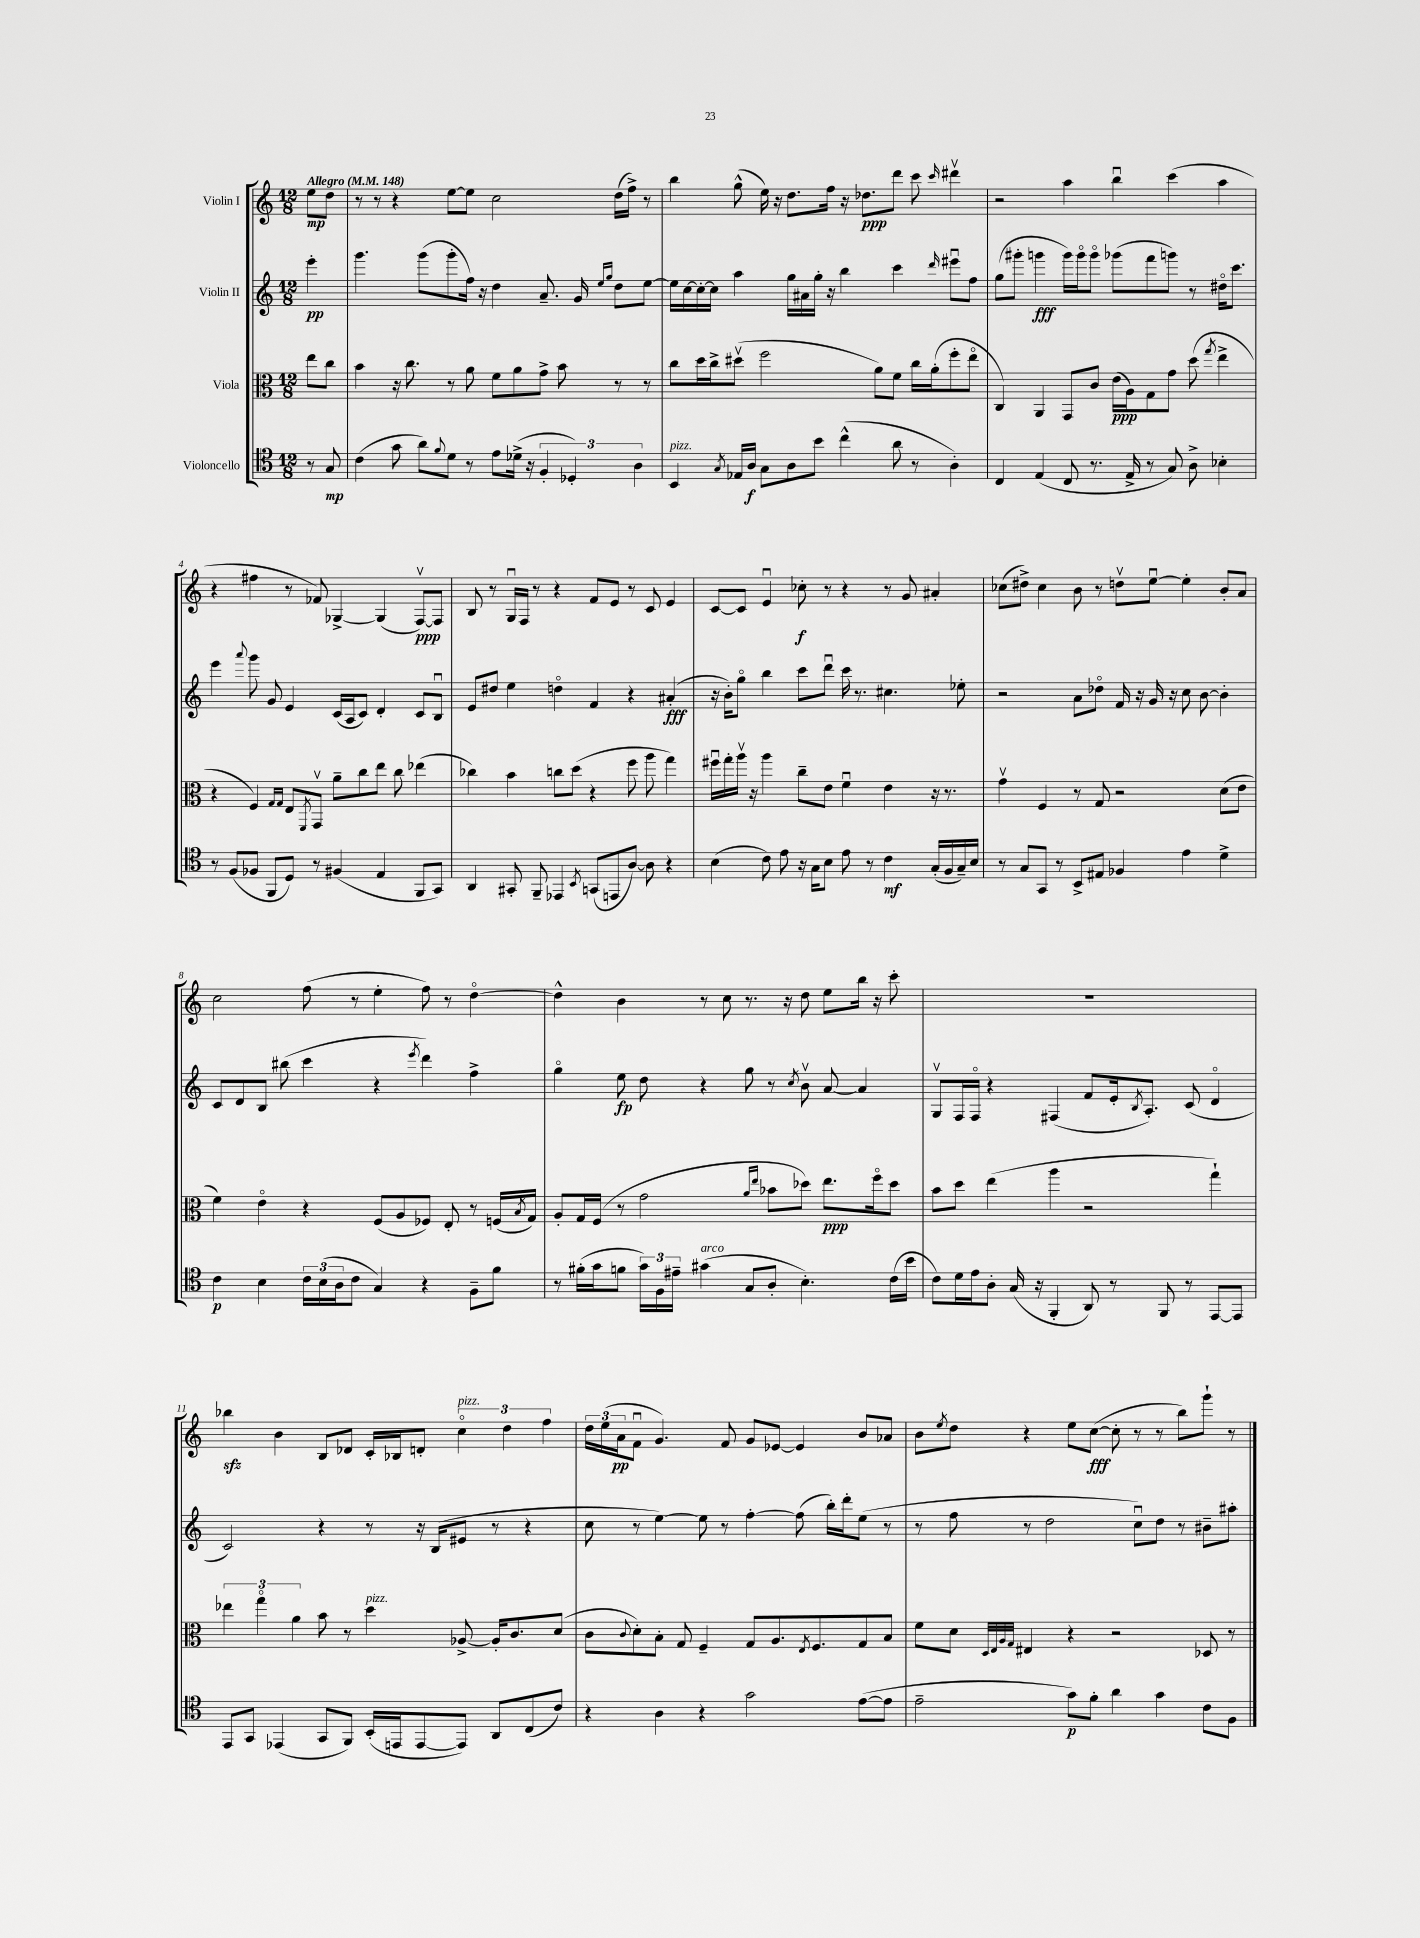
<<
\new StaffGroup <<
\new Staff = "s0" \with { instrumentName = "Violin I" } {
    \clef treble \key c \major \numericTimeSignature \time 12/8 \partial 4 \tempo "Allegro" 4 = 148
    e''8\mp d''8 |
    r8 r8 r4 e''8~ e''8 c''2 d''16( f''16->) r8 |
    b''4 g''8-^( e''16) r16 d''8. f''16 r16 des''8.\ppp d'''8 c'''8 \grace { c'''16 } dis'''4\upbow |
    r2 a''4 b''4\downbow c'''4( a''4 |
    r4 fis''4 r8 fes'8) ges4~-> ges4( f8~\upbow\ppp) f8 |
    b8 r8 g16\downbow f16 r8 r4 f'8 e'8 r8 c'8 e'4 |
    c'8~ c'8 e'4\downbow ces''8-.\f r8 r4 r8 g'8 ais'4-. |
    ces''8( dis''8->) ces''4 b'8 r8 d''8\upbow e''8~\downbow e''4-. b'8-. a'8 |
    c''2 f''8( r8 e''4-. f''8) r8 d''4~\flageolet |
    d''4-^ b'4 r8 c''8 r8. r16 d''8 e''8 b''16 r16 c'''8-. |
    R1. |
    bes''4\sfz b'4 b8 des'8 c'16-. bes16 d'8-. \tuplet 3/2 { c''4\flageolet^\markup { \italic "pizz." } d''4 f''4 } |
    \tuplet 3/2 { d''16 e''16( a'16\pp } f'8\downbow g'4.) f'8 g'8 ees'8~ ees'4 b'8 aes'8 |
    b'8 \acciaccatura { e''8 } d''8 r4 e''8 c''8~\fff( c''8-. r8 r8 b''8) g'''8-! r8 \bar "|." |
}
\new Staff = "s1" \with { instrumentName = "Violin II" } {
    \clef treble \key c \major \numericTimeSignature \time 12/8 \partial 4
    e'''4-.\pp |
    g'''4. g'''8( g'''8-. f''16) r16 d''4 a'8.-- g'16 \grace { e''16 g''16 } d''8 e''8~ |
    e''16 c''16~ c''16~-. c''16 a''4 g''16 ais'16 g''16-. r16 b''4 c'''4 \grace { d'''16 } eis'''8\downbow f''8 |
    g''8( gis'''8-. g'''4\fff g'''16) g'''16\flageolet g'''8\flageolet ges'''8( f'''8 g'''8) r8 dis''16\flageolet c'''8. |
    e'''4 \appoggiatura { a'''8 } g'''8 g'8 e'4 c'16( a16 c'8) d'4-. c'8 b8\downbow |
    e'8 dis''8 e''4 d''4\flageolet f'4 r4 ais'4-.\fff( |
    r16 b'16-.) g''8\flageolet b''4 c'''8 d'''8\downbow c'''16 r8. cis''4. ees''8-. |
    r2 a'8 des''8\flageolet f'16 r16 g'16 r16 c''8 b'8~ b'4-. |
    c'8 d'8 b8 bis''8( c'''4 r4 \acciaccatura { e'''8 } d'''4) f''4-> |
    g''4\flageolet e''8\fp d''8 r4 g''8 r8 \acciaccatura { c''8 } b'8\upbow a'8~ a'4 |
    g8\upbow f16 f16\flageolet r4 fis4( f'8 e'16-. \acciaccatura { b8 } a8.-.) c'8( d'4\flageolet |
    c'2) r4 r8 r16 b16( eis'8 r8 r4 |
    c''8 r8 e''4~) e''8 r8 f''4~-. f''8( b''16-.) d'''16-. e''8( r8 |
    r8 f''8 r8 d''2 c''8\downbow) d''8 r8 bis'8-- ais''8-. \bar "|." |
}
\new Staff = "s2" \with { instrumentName = "Viola" } {
    \clef alto \key c \major \numericTimeSignature \time 12/8 \partial 4
    e''8 c''8 |
    b'4 r16 c''8. r8 a'8 f'8 a'8 g'8-> b'8 r8 r8 |
    c''8 d''16 c''16-> dis''8\upbow( f''2 a'8) f'8 c''16 a'16-.( f''8-. e''8\flageolet |
    c4) a,4 g,8 c'8 e'16\ppp( a16) g8 g'8 d''8( \acciaccatura { g''8 } e''4-> |
    r4 f4) \grace { g16 g16 } e8 \acciaccatura { f,8 } g,8\upbow a'8-- c''8 e''8 c''8 ees''4( |
    ces''4) b'4 c''8 d''8( r4 f''8 a''8 g''4) |
    fis''16\downbow g''16-. a''16\upbow r16 a''4 c''8-- e'8 f'4\downbow e'4 r16 r8. |
    g'4\upbow f4 r8 g8 r2 d'8( e'8 |
    f'4) e'4\flageolet r4 f8( a8 fes8) e8-. r8 f16( \acciaccatura { b8 } g16) |
    a8-. g16 f16( r8 g'2 \grace { a'16 e''16 } bes'8 des''8) e''8.\ppp f''16\flageolet des''8 |
    b'8 d''8 e''4( a''4 r2 g''4-!) |
    \tuplet 3/2 { ees''4 g''4\flageolet a'4 } b'8 r8 d''4^\markup { \italic "pizz." } aes8~-> aes16-. c'8. d'8( |
    c'8 \appoggiatura { c'8 } d'8-.) b8-. g8 f4-- g8 a8. \acciaccatura { e8 } f8. g8 b8 |
    f'8 d'8 \grace { d32 e32 a32 g32 } eis4 r4 r2 des8 r8 \bar "|." |
}
\new Staff = "s3" \with { instrumentName = "Violoncello" } {
    \clef tenor \key c \major \numericTimeSignature \time 12/8 \partial 4
    r8 g8\mp |
    c'4( g'8 a'8) \appoggiatura { f'8 } d'8 r8 e'8 des'16->( r16 \tuplet 3/2 { f4-. des4-.) a4 } |
    b,4^\markup { \italic "pizz." } \acciaccatura { g8 } ees16 a16\f g8 a8 b'8 c''4-^( a'8 r8 a4-.) |
    c4 e4( c8 r8. e16-> r8 g8) a8-> bes4-. |
    r8 f8( fes8 f,8 d8) r8 fis4( e4 f,8 g,8) |
    a,4 gis,8-. f,8-- ees,4 \acciaccatura { b,8 } g,8( e,8 a8~) a8 r4 |
    b4( c'8) e'8 r16 g16 b8 e'8 r8 c'4\mf g16-.( f16 g16--) b16 |
    r8 g8 g,8 r8 b,8-> eis8 fes4 e'4 d'4-> |
    c'4\p b4 \tuplet 3/2 { c'16 b16( a16 } c'8 g4) r4 f8-- f'8 |
    r8 fis'16-.( g'16 f'8 \tuplet 3/2 { g'16) f16 eis'16-- } gis'4^\markup { \italic "arco" }( g8 a8-. b4.-.) c'16( b'16 |
    c'8) d'16 e'16 a8-. g16( r16 f,4-. a,8) r8 f,8 r8 e,8~ e,8 |
    e,8 g,8 ees,4( g,8 f,8) b,16-.( e,16 e,8~ e,8) a,8 c8( c'8) |
    r4 a4 r4 g'2 e'8~( e'8 |
    e'2-- g'8\p) f'8-. a'4 g'4 c'8 f8 \bar "|." |
}
>>
>>
